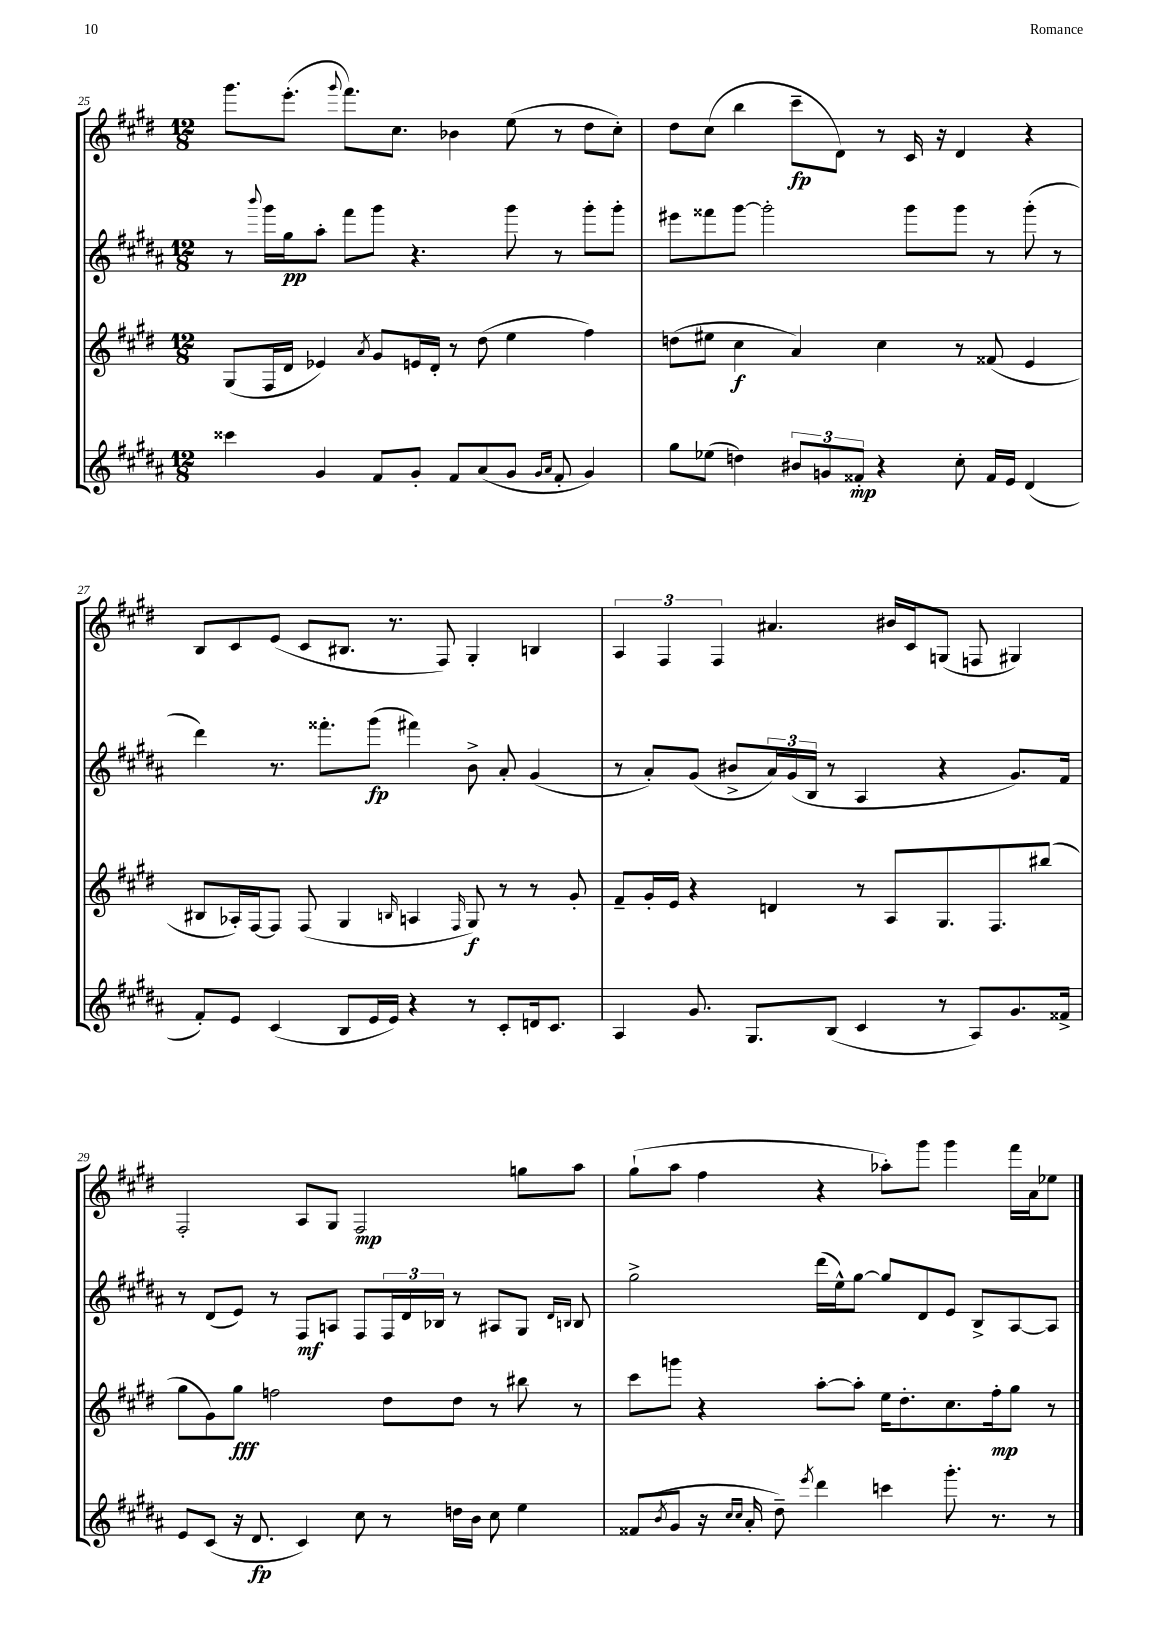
<<
\new StaffGroup <<
\new Staff = "s0" {
    \clef treble \key e \major \numericTimeSignature \time 12/8
    gis'''8. e'''8.-.( \appoggiatura { gis'''8 } fis'''8.) cis''8. bes'4 e''8( r8 dis''8 cis''8-.) |
    dis''8 cis''8( b''4 cis'''8--\fp dis'8) r8 cis'16 r16 dis'4 r4 |
    b8 cis'8 e'8( cis'8 bis8. r8. fis8) gis4-. b4 |
    \tuplet 3/2 { a4 fis4 fis4 } ais'4. bis'16 cis'16 g8( f8 gis4) |
    fis2-. a8 gis8 fis2\mp g''8 a''8 |
    gis''8-!( a''8 fis''4 r4 aes''8-.) gis'''8 gis'''4 fis'''16 a'16 ees''8 \bar "|." |
}
\new Staff = "s1" {
    \clef treble \key b \major \numericTimeSignature \time 12/8
    r8 \appoggiatura { b'''8 } gis'''16 gis''16\pp ais''8-. fis'''8 gis'''8 r4. gis'''8 r8 gis'''8-. gis'''8-. |
    eis'''8 fisis'''8 gis'''8~ gis'''2-. gis'''8 gis'''8 r8 gis'''8-.( r8 |
    dis'''4) r8. fisis'''8.-. gis'''8\fp( fis'''4) b'8-> ais'8-. gis'4( |
    r8 ais'8-.) gis'8( bis'8-> \tuplet 3/2 { ais'16) gis'16( b16 } r8 ais4 r4 gis'8.) fis'16 |
    r8 dis'8( e'8) r8 fis8\mf a8 fis8 \tuplet 3/2 { fis16 dis'16 bes16 } r8 ais8 gis8 \grace { dis'16 b16 } b8 |
    gis''2-> dis'''16( e''16-^) gis''8~ gis''8 dis'8 e'8 b8-> ais8~ ais8 \bar "|." |
}
\new Staff = "s2" {
    \clef treble \key e \major \numericTimeSignature \time 12/8
    gis8( fis16 dis'16 ees'4) \acciaccatura { a'8 } gis'8 e'16 dis'16-. r8 dis''8( e''4 fis''4) |
    d''8( eis''8 cis''4\f a'4) cis''4 r8 fisis'8( e'4 |
    bis8 aes16-.) fis16~ fis8 fis8( gis4 \grace { b16 } a4 \grace { fis16 } gis8\f) r8 r8 gis'8-. |
    fis'8-- gis'16-. e'16 r4 d'4 r8 a8 gis8. fis8. bis''8( |
    gis''8 gis'8) gis''8\fff f''2 dis''8 dis''8 r8 bis''8 r8 |
    cis'''8 g'''8 r4 a''8~-. a''8-. e''16 dis''8.-. cis''8. fis''16-.\mp gis''8 r8 \bar "|." |
}
\new Staff = "s3" {
    \clef treble \key b \major \numericTimeSignature \time 12/8
    cisis'''4 gis'4 fis'8 gis'8-. fis'8 ais'8( gis'8 \grace { gis'16 ais'16 } fis'8-. gis'4) |
    gis''8 ees''8( d''4) \tuplet 3/2 { bis'8 g'8 fisis'8-.\mp } r4 cis''8-. fisis'16 e'16 dis'4( |
    fis'8-.) e'8 cis'4( b8 e'16 e'16) r4 r8 cis'8-. d'16 cis'8. |
    ais4 gis'8. gis8. b8( cis'4 r8 ais8) gis'8. fisis'16-> |
    e'8 cis'8( r16 dis'8.\fp cis'4) cis''8 r8 d''16 b'16 cis''8 e''4 |
    fisis'8( \acciaccatura { b'8 } gis'8 r16 \grace { cis''16 cis''16 } ais'16-. dis''8--) \acciaccatura { e'''8 } dis'''4 c'''4 gis'''8.-. r8. r8 \bar "|." |
}
>>
>>
\layout { \context { \Score currentBarNumber = #25 } }
